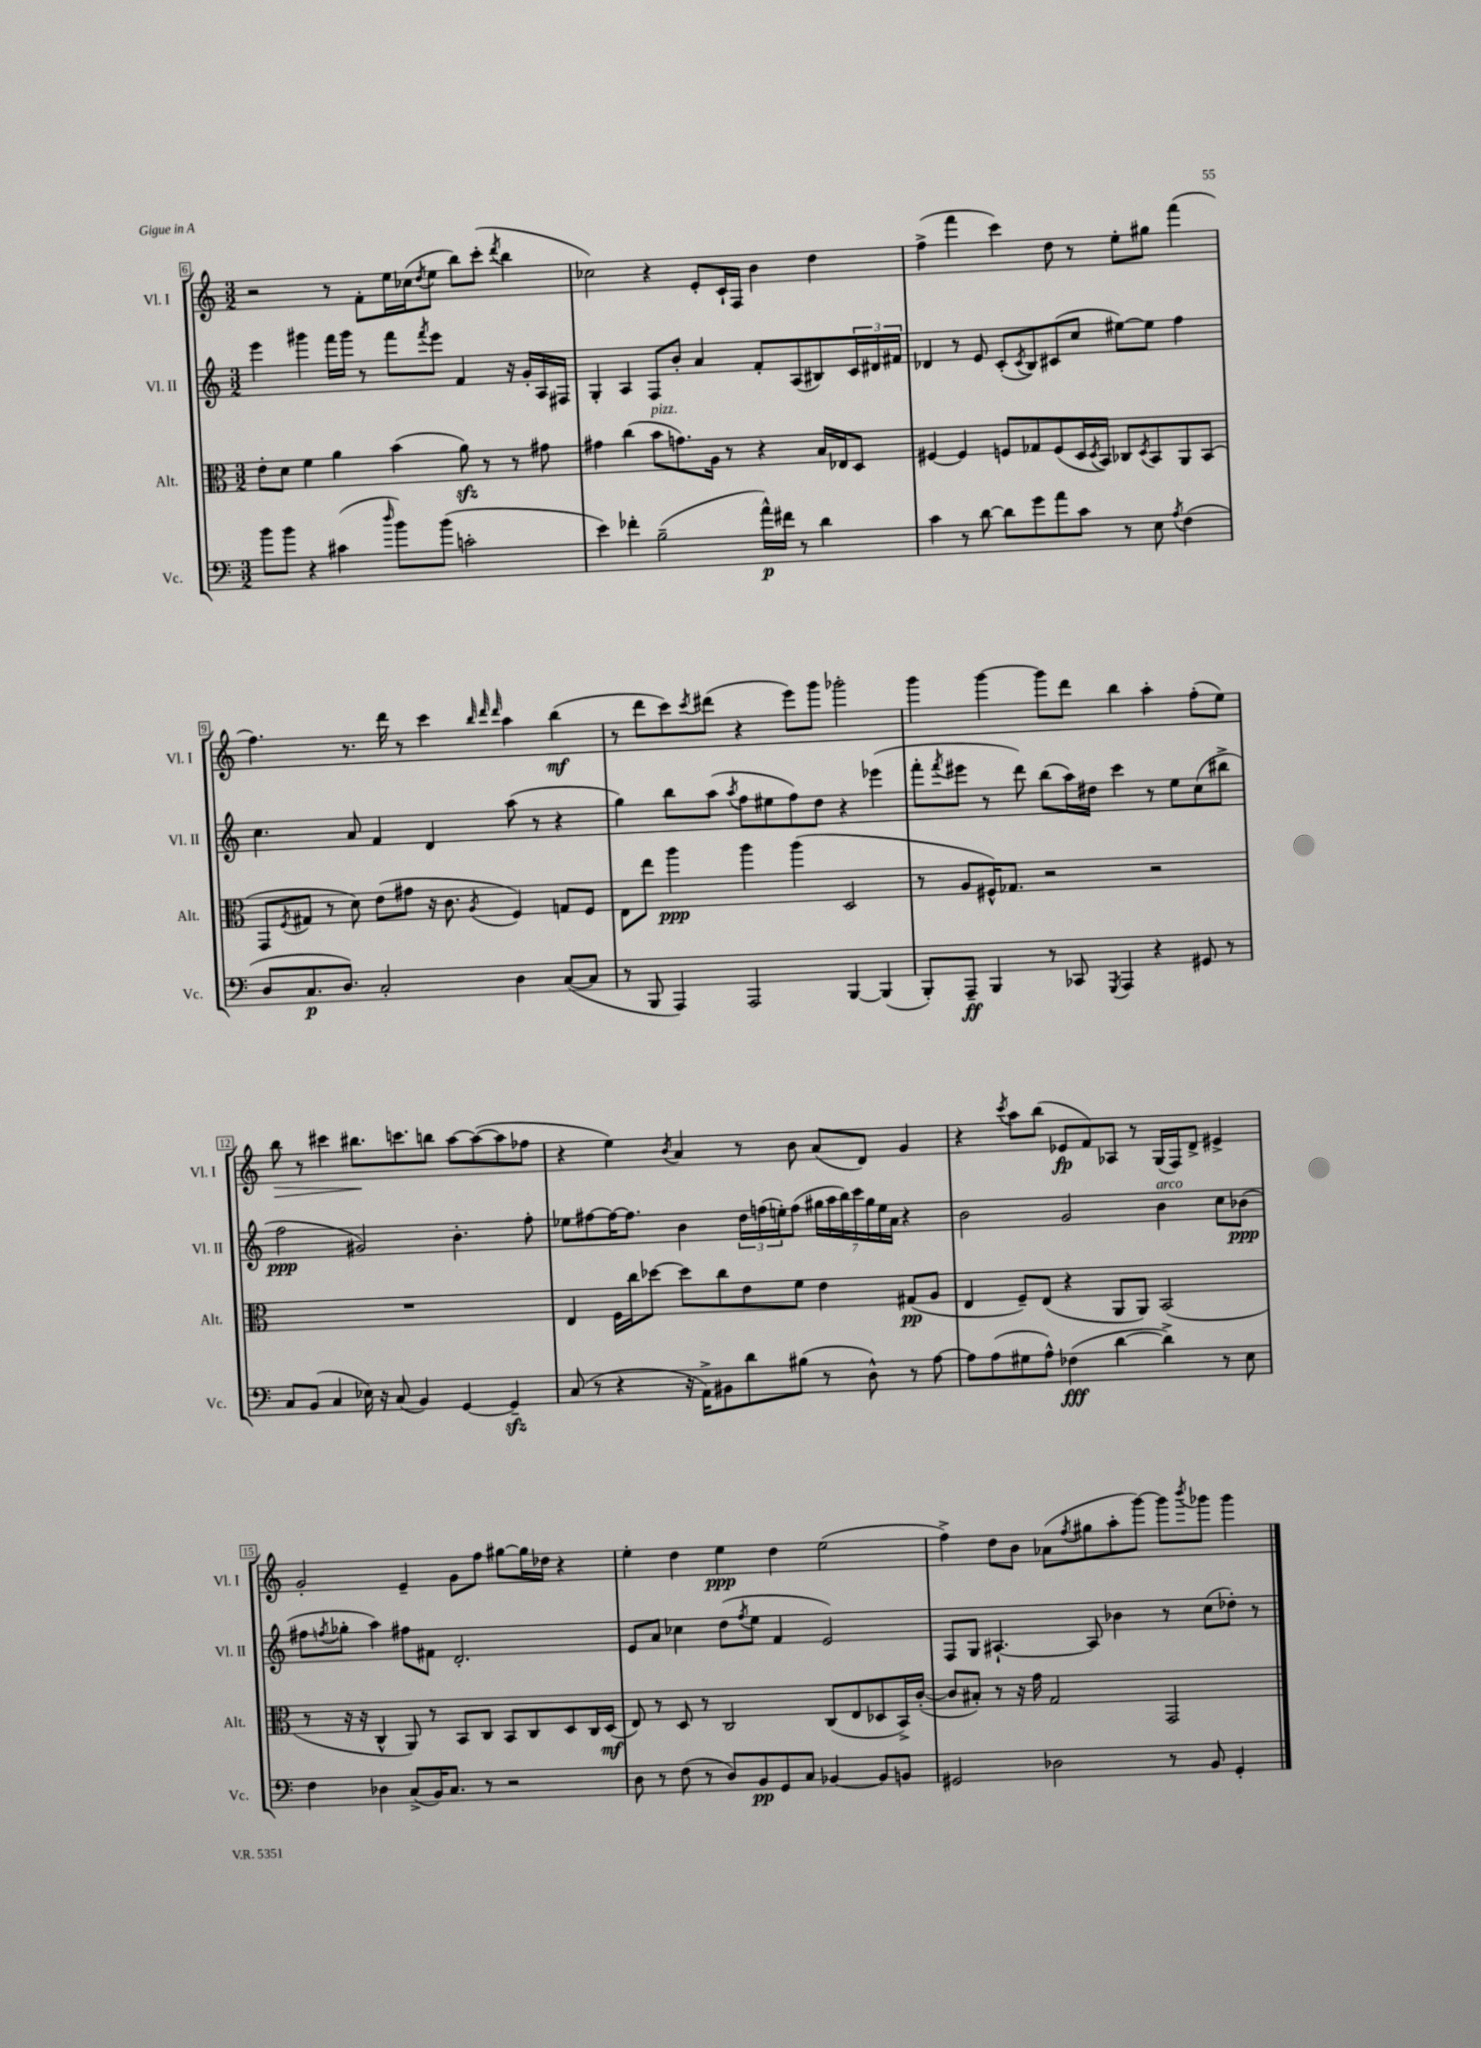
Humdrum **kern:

**kern	**kern	**kern	**kern
*staff4	*staff3	*staff2	*staff1
*clefF4	*clefC3	*clefG2	*clefG2
*k[]	*k[]	*k[]	*k[]
*M3/2	*M3/2	*M3/2	*M3/2
8b\L	8e'\L	4eee\	2r
8b\J	8d\J	.	.
4r	4f\	4ggg#\	.
(4c#\	4a\	16fff\LL	8r
.	.	16ggg#\JJ	.
.	.	8r	8f'\L
16qqdd/	.	.	.
8b\L)	(4b\	8fff\L	16ee\L
.	.	.	(16cc-\J
.	.	8qfff/	8qdd/
(8b\J	.	8eee\J	8ee\J
2c'\	8a\)	4f/	8bb\L)
.	8r	.	(8ccc'\J
.	.	.	8qddd/
.	8r	16r	4bb\
.	.	16g'/LL	.
.	8g#\	16A/	.
.	.	16F#/JJ	.
=	=	=	=
4e\)	4g#\	4G'/	2cc-\)
4f-'\	(4cc\	4A/	.
(2B~\	8b\L	8F/L	4r
.	8.g\)	8b'/J	.
.	.	4a/	8e'/L
.	16A\Jk	.	.
.	8r	.	16c`/L
.	.	.	16F/JJ
16a^^\LL)	4r	8f'/L	4b\
16f#\JJ	.	.	.
8r	.	(8A/	.
4d\	16B/LL	8B#/)	4dd\
.	16E-/J	.	.
.	8D/J	24c/L	.
.	.	24d#/	.
.	.	24f#/JJ	.
=	=	=	=
4c\	[4F#/	4d-/	(4ff^\
8r	4F#/]	8r	4fff\
[8d\	.	8e/	.
8d\]L	8F/L	(8c'/L	4ccc\)
.	.	8qc/	.
8g\	8G-/	8B/)	.
8a\	(8F/	(8c#/	8dd\
8c\J	16D/L	8cc/J	8r
.	8qD/	.	.
.	16BB/JJ)	.	.
8r	8C-/L	[8ee#\L)	8ee'\L
.	8qD/	.	.
8E\	8BB/	8ee#\]J	8gg#\J
8qA/	.	.	.
(4F\	8AA/	4ff\	(4fff\
.	(8BB/J	.	.
=	=	=	=
8D/L	8GG/L	4.cc\	4.ff\)
.	8qF/	.	.
8.C/	8G#/J	.	.
.	8r	.	.
8.D/J)	.	.	.
.	8d\)	8a/	8.r
2C'/	(8e\L	4f/	.
.	.	.	16ddd\
.	8g#\J	.	8r
.	16r	4d/	4ccc\
.	8.c\	.	.
.	.	.	32qqbb/
.	.	.	32qqddd/
.	8qA/	.	32qqddd/
4D\	4F/)	(8aa\	4aa\
.	.	8r	.
([8C/L	8G/L	4r	(4bb\
8C/]J	8F/J	.	.
=	=	=	=
8r	8E\L	4gg\)	8r
8BBB/	8ee\J	.	8ddd\L
4AAA/)	4aa\	8bb\L	8ccc\)
.	.	.	8qccc/
.	.	(8aa\J	(8ddd#\J
.	.	8qaa/	.
2AAA/	4aa\	8ff\L	4r
.	.	8ee#\	.
.	(4aa\	8ff\)	8eee\L)
.	.	8dd\J	8ggg\J
[4BBB/	2D/	4r	2ggg-'\
(4BBB/]	.	(4eee-\	.
=	=	=	=
8BBB'/L)	8r	8fff'\L	4ggg\
.	.	8qfff/	.
8AAA~/J	8A/L	8eee#\J	.
4BBB/	16F#^^/K)	8r	[4ggg\
.	8.G-/J	.	.
.	.	8ddd\)	.
8r	2r	(8bb\L	8ggg\]L
8CC-/	.	16aa\L)	8ddd\J
.	.	16dd#\JJ	.
8qGGG/	.	.	.
4AAA/	.	4ccc\	4bb\
4r	2r	8r	4aa'\
.	.	8ee\L	.
8GG#/	.	(8cc\	(8ff'\L
8r	.	8bb#^\J	8ee\J)
=	=	=	=
8C/L	1.r	2ff\	8bb\
(8BB/J	.	.	8r
4C/	.	.	4ccc#\
16E-\)	.	2g#/)	8.bb#\L
16r	.	.	.
(8C/	.	.	.
.	.	.	8.ccc\
4BB/)	.	.	.
.	.	.	8bb\J
[4GG/	.	4.b'\	[8aa\L
.	.	.	(8aa\_
4GG~/]	.	.	8aa\]
.	.	8ff'\	8ff-\J
=	=	=	=
(8C/	4E/	8ee-\L	4r
8r	.	[8ff#\	.
4r	16F\LL	16ff#\_K	4ee\)
.	16cc\J	8.ff#\]J	.
.	[8dd-\J	.	.
.	.	.	8qb/
16r	8dd-\]L	4b\	4a/
16AA^\LK)	.	.	.
8BB#\	8cc\	.	.
8d\	8e\	24dd\LL	8r
.	.	(24ff\	.
.	.	24ee'\J)	.
(8B#\J	8f\J	(8ff\J	8b\
8r	4e\	28gg#\LL	(8a/L
.	.	28aa\	.
.	.	28bb\)	.
.	.	28ccc\	.
8D^^\)	.	.	8d/J)
.	.	28gg#\	.
.	.	28ee\	.
.	.	28a\JJ	.
8r	(8G#/L	4r	4g/
[8A\	8A/J	.	.
=	=	=	=
8A\]L	4E/	2b\	4r
(8A\	.	.	.
.	.	.	8qccc/
8G#\	8F~/L)	.	8aa\L
8A^^\J)	(8E/J	.	(8bb\J
(4F-\	4r	2g/	8e-/L
.	.	.	8f/)
[4d\	8AA/L	.	8A-/J
.	8AA/J)	.	8r
4d^\])	(2BB/	4b\	(16G/LL
.	.	.	16F/J)
.	.	.	8d^/J
8r	.	8cc\L	4e#^/
8E\	.	(8b-\J	.
=	=	=	=
4F\	8r	8ff#\L	2g'/
.	.	8qff/	.
.	16r	8gg-'\J	.
.	16r	.	.
4D-\	4C^^/	4aa\)	.
(8C^/L	8AA/)	8ff#\L	4e~/
16BB/K)	8r	8f#\J	.
8.C/J	.	.	.
.	8BB/L	2.d'/	8g\L
8r	8C/J	.	8ff\J
2r	8BB/L	.	[8gg#\L
.	8C/	.	16gg#\]L
.	.	.	16dd-\JJ
.	8D/	.	4r
.	16C/L	.	.
.	(16D/JJ	.	.
=	=	=	=
8D\	8E/)	8e/L	4ee'\
8r	8r	8a/J	.
(8F\	8D/	4cc-\	4dd\
8r	8r	.	.
8D/L)	2C/	(8dd\L	4ee\
.	.	8qff/	.
8BB/	.	8ee\J	.
8GG/	.	4f/	4dd\
8C/J	.	.	.
[4BB-/	(8C/L	2e/)	(2ee\
.	8E/	.	.
8BB-/]L	8D-/	.	.
8BB/J	16BB^/L)	.	.
.	([16c'/JJ	.	.
=	=	=	=
2GG#/	8c/]L	8F/L	4ff^\)
.	8B#'/J)	8G/J	.
.	8r	[4.A#`/	8dd\L
.	16r	.	8b\J
.	16g\	.	.
2D-\	2G/	.	(8a-\L
.	.	.	8qff/
.	.	8A#/]	8gg#\
.	.	4b-\	8aa'\
.	.	.	[8ggg\J)
8r	2GG/	8r	8ggg\]L
.	.	.	8qbbb/
8BB/	.	(8cc\L	8ggg-\J
4GG#'/	.	8dd-'\J)	4ggg-\
.	.	8r	.
==	==	==	==
*-	*-	*-	*-
